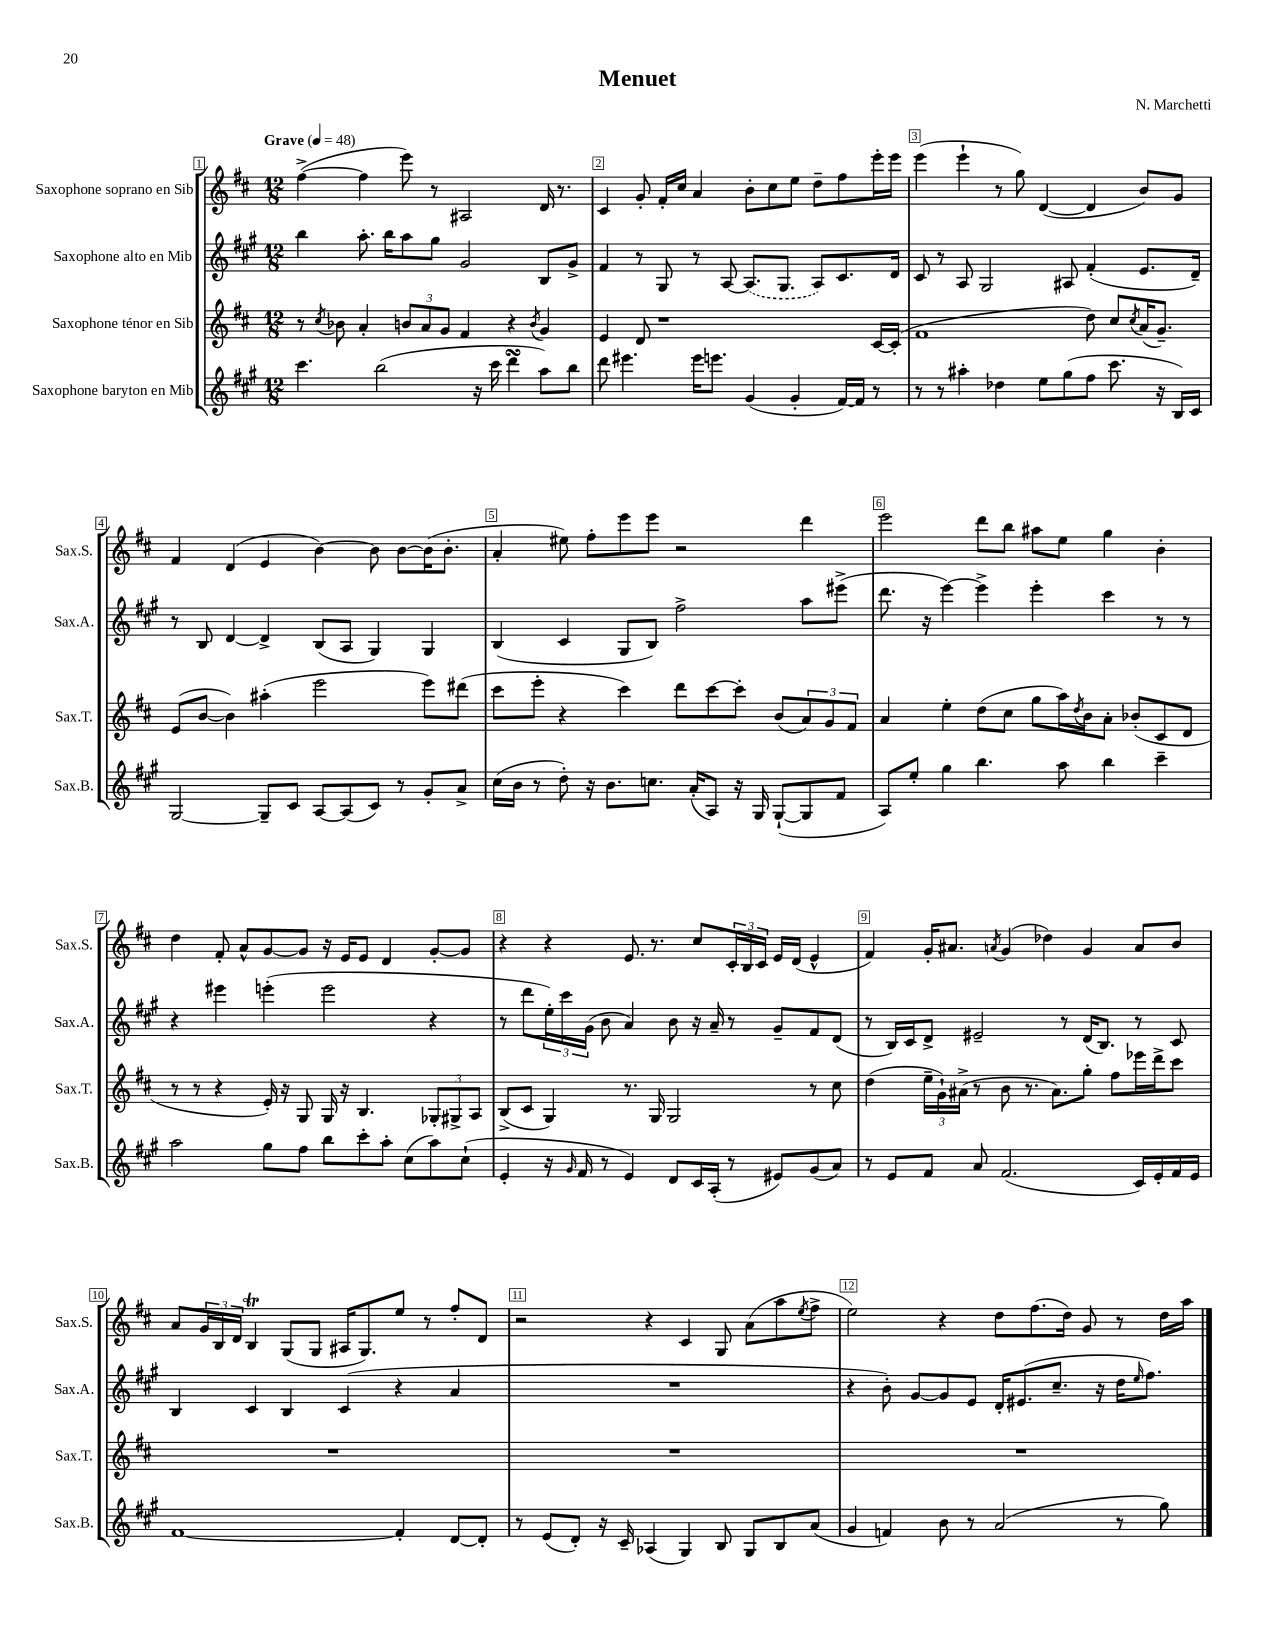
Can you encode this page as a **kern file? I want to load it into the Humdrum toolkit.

**kern	**kern	**kern	**kern
*staff4	*staff3	*staff2	*staff1
*clefG2	*clefG2	*clefG2	*clefG2
*k[f#c#g#]	*k[f#c#]	*k[f#c#g#]	*k[f#c#]
*M12/8	*M12/8	*M12/8	*M12/8
*MM48	*MM48	*MM48	*MM48
4.ccc#	8r	4bb	([4ff#^
.	8qcc#	.	.
.	8b-	.	.
.	4a'	8.aa'	4ff#]
(2bb	.	.	.
.	.	16bb	.
.	12b	8aa	8eee)
.	12a	.	.
.	.	8gg#	8r
.	12g	.	.
.	4f#	2g#	2A#
16r	.	.	.
16ccc#	.	.	.
4ddd	4r	.	.
.	8qb	.	.
8aa)	4g	8B	16d
.	.	.	8.r
8bb	.	8g#^	.
=	=	=	=
8ddd	4e	4f#	4c#
4.eee#	.	.	.
.	8d	8r	8g'
.	1r	8G#	16f#'
.	.	.	16cc#
16eee#	.	8r	4a
8.eee	.	.	.
.	.	[8A	.
(4g#	.	(8.A]	8b'
.	.	.	8cc#
.	.	8.G#	.
4g#'	.	.	8ee
.	.	8A)	8dd~
[16f#)	.	8.c#	8ff#
16f#]	.	.	.
8r	[16c#	.	16eee'
.	(16c#']	16d	16eee
=	=	=	=
8r	1f#	8c#	(4eee
8r	.	8r	.
4aa#'	.	8A	4eee`
.	.	2G#	.
4dd-	.	.	8r
.	.	.	8gg)
8ee	.	.	([4d
(8gg#	.	8A#	.
8ff#	8dd)	(4f#'	4d]
8.ccc#	8cc#	.	.
.	8qcc#	.	.
.	(16a	8.e	8b)
16r	8.g~)	.	.
16B)	.	.	8g
16c#	.	16d~)	.
=	=	=	=
[2G#	(8e	8r	4f#
.	[8b	8B	.
.	4b])	[4d	(4d
8G#~]	(4aa#'	4d^]	4e
8c#	.	.	.
[8A	2eee	(8B	[4b)
(8A]	.	8A	.
8c#)	.	4G#)	8b]
8r	.	.	[8b
8g#'	8eee)	4G#	(16b]
.	.	.	8.b'
8a^	(8ddd#	.	.
=	=	=	=
(16cc#	8ccc#	(4B	4a'
16b	.	.	.
8r	8eee'	.	.
8dd')	4r	4c#	8ee#)
16r	.	.	8ff#'
8.b	.	.	.
.	4ccc#)	8G#	8eee
8.cc	.	8B)	8eee
.	8ddd	2ff#^	2r
(16a'	.	.	.
8A)	[8ccc#	.	.
16r	8ccc#']	.	.
16G#	.	.	.
([8G#`	(8b	.	.
8G#]	12a)	8aa	4ddd
.	12g	.	.
8f#	.	(8eee#^	.
.	12f#	.	.
=	=	=	=
8A)	4a	8.ddd	2eee
8ee'	.	.	.
.	.	16r	.
4gg#	4ee'	[4eee)	.
4.bb	(8dd	4eee^]	8ddd
.	8cc#	.	8bb
.	8gg	4eee'	8aa#
8aa	16aa)	.	8ee
.	8qdd	.	.
.	16b	.	.
4bb	8a'	4ccc#	4gg
.	(8b-'	.	.
4ccc#~	8c#	8r	4b'
.	8d	8r	.
=	=	=	=
2aa	8r	4r	4dd
.	8r	.	.
.	4r	4eee#	8f#'
.	.	.	8a^^
8gg#	16e')	(4eee'	[8g
.	16r	.	.
8ff#	8G	.	8g]
8bb	16G	2eee	16r
.	16r	.	16e
8ccc#'	4.B	.	8e
8aa'	.	.	4d
(8cc#	.	.	.
8aa)	12G-'	4r	[8g'
.	12G#^	.	.
(8cc#`	.	.	8g]
.	12A	.	.
=	=	=	=
4e'	(8B^	8r	4r
.	8c#	8ddd	.
16r	4G)	24ee')	4r
.	.	24ccc#	.
16qqg#	.	.	.
16f#	.	.	.
.	.	(24g#	.
8r	.	8b	.
4e)	8.r	4a)	8.e
.	16G	.	8.r
8d	2G	8b	.
16c#	.	16r	8cc#
(16A'	.	16a~	.
8r	.	8r	24c#'
.	.	.	24B
.	.	.	24c#
8e#)	.	8g#~	16e
.	.	.	(16d
(8g#	8r	8f#	4e^^
8a)	8cc#	(8d	.
=	=	=	=
8r	(4dd	8r	4f#)
8e	.	16B)	.
.	.	16c#	.
8f#	24ee~	8d^	16g'
.	24g`)	.	.
.	.	.	8.a#
.	(24a#^	.	.
8a	8r	2e#~	.
.	.	.	8qa
(2.f#	8b	.	(4g
.	8.r	.	.
.	.	.	4dd-)
.	8.a#)	.	.
.	.	8r	.
.	8gg'	(16d	4g
.	.	8.B)	.
.	8ff#	.	.
16c#)	16eee-	8r	8a
16e'	16ddd^	.	.
16f#	8ccc#	8c#	8b
16e	.	.	.
=	=	=	=
[1f#	1.r	4B	8a
.	.	.	24g
.	.	.	24B
.	.	.	24d
.	.	4c#	4B
.	.	4B	(8G
.	.	.	8G
.	.	(4c#	16A#
.	.	.	8.G)
4f#']	.	4r	8ee
.	.	.	8r
[8d	.	4a	8ff#'
8d']	.	.	8d
=	=	=	=
8r	1.r	1.r	2r
(8e	.	.	.
8d')	.	.	.
16r	.	.	.
16c#~	.	.	.
(4A-	.	.	4r
4G#)	.	.	4c#
8B	.	.	8G
8G#	.	.	(8a
8B	.	.	8aa
.	.	.	8qee
(8a	.	.	8ff#^
=	=	=	=
4g#	1.r	4r	2ee)
4f)	.	8b')	.
.	.	[8g#	.
8b	.	8g#]	4r
8r	.	8e	.
(2a	.	16d'	8dd
.	.	(8.e#	.
.	.	.	(8.ff#
.	.	8.cc#~	.
.	.	.	16dd)
.	.	.	8g
.	.	16r	.
8r	.	16dd	8r
.	.	16qqee	.
.	.	8.ff#)	.
8gg#)	.	.	16dd
.	.	.	16aa
==	==	==	==
*-	*-	*-	*-
